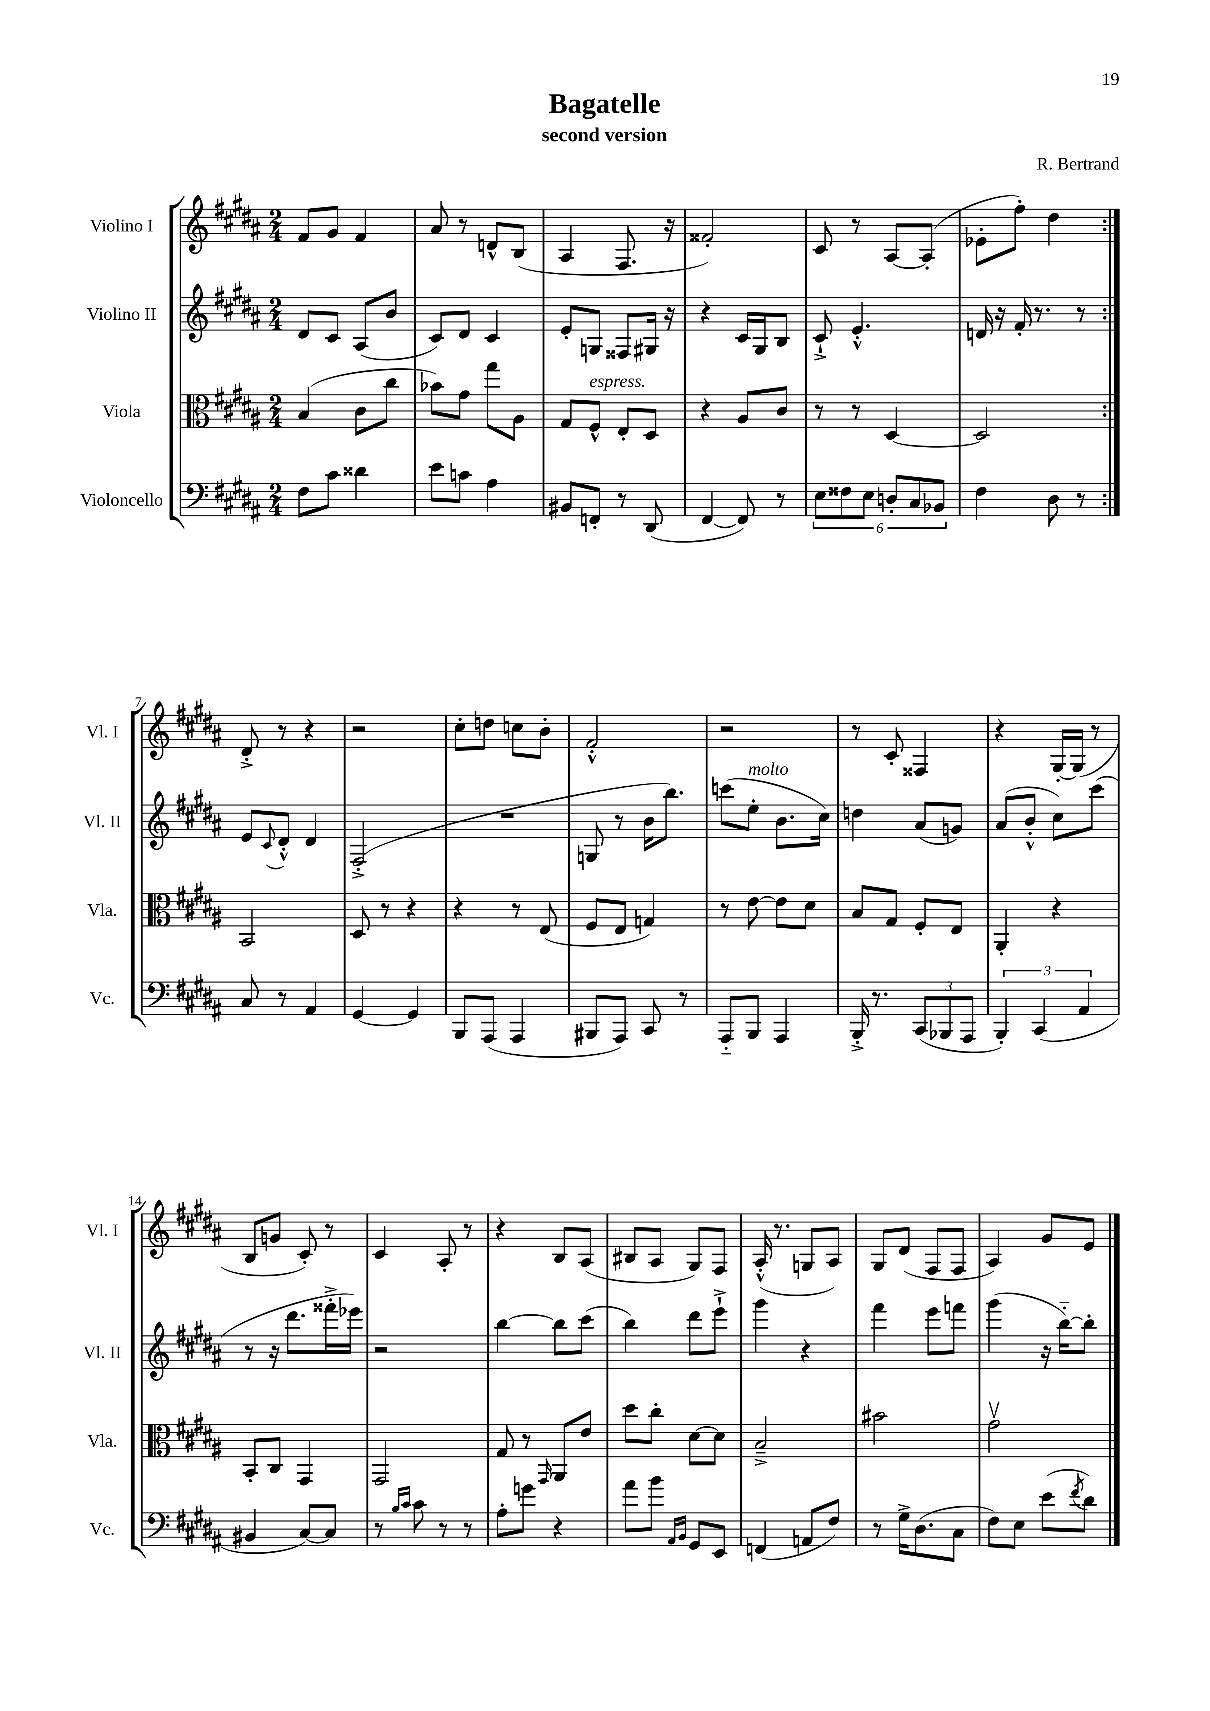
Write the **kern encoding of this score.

**kern	**kern	**kern	**kern
*part4	*part3	*part2	*part1
*staff4	*staff3	*staff2	*staff1
*I"Violoncello	*I"Viola	*I"Violino II	*I"Violino I
*I'Vc.	*I'Vla.	*I'Vl. II	*I'Vl. I
*clefF4	*clefC3	*clefG2	*clefG2
*k[f#c#g#d#a#]	*k[f#c#g#d#a#]	*k[f#c#g#d#a#]	*k[f#c#g#d#a#]
*M2/4	*M2/4	*M2/4	*M2/4
=1	=1	=1	=1
8F#\L	(4B/	8d#/L	8f#/L
8c#\J	.	8c#/J	8g#/J
4d##X\	8c#\L	(8A#/L	4f#/
.	8cc#\J	8b/J	.
=2	=2	=2	=2
8e\L	8b-X\L)	8c#/L)	8a#/
8cn\J	8g#\J	8d#/J	8r
4A#\	8gg#\L	4c#/	8dn^^/L
.	8A#\J	.	(8B/J
=3	=3	=3	=3
8BB#X/L	8G#/L	8e'/L	4A#/
!	!LO:TX:a:i:t=espress.	!	!
8FFn'/J	8F#^^/J	8Gn/J	.
8r	8E'/L	8F##X/L	8.F#/
(8DD#/	8D#/J	16G#X/Jk	.
.	.	16r	16r
=4	=4	=4	=4
[4FF#/	4r	4r	2f##X'/)
8FF#/])	8A#/L	16c#/LL	.
.	.	16G#/J	.
8r	8c#/J	8B/J	.
=5	=5	=5	=5
12E\L	8r	8c#`^/	8c#/
12F##X\	.	.	.
.	8r	4.e'^^/	8r
12E\J	.	.	.
12Dn'/L	[4D#/	.	[8A#/L
12C#/	.	.	.
.	.	.	(8A#'/J]
12BB-X/J	.	.	.
=6	=6	=6	=6
4F#\	2D#/]	16dn/	8e-X'\L
.	.	16r	.
.	.	16f#'/	8ff#'\J)
.	.	8.r	.
8D#\	.	.	4dd#\
8r	.	8r	.
!!LO:LB:g=z
=7:|!	=7:|!	=7:|!	=7:|!
8C#/	2BB/	8e/L	8d#'^/
.	.	8qqc#/	.
8r	.	8d#'^^/J	8r
4AA#/	.	4d#/	4r
=8	=8	=8	=8
[4GG#/	8D#/	(2F#'^/	2r
.	8r	.	.
4GG#/]	4r	.	.
=9	=9	=9	=9
8BBB/L	4r	2r	8cc#'\L
(8AAA#/J	.	.	8ddn\J
4AAA#/	8r	.	8ccn\L
.	(8E/	.	8b'\J
=10	=10	=10	=10
8BBB#X/L	8F#/L	8Gn/	2f#'^^/
8AAA#/J)	8E/J	8r	.
8CC#/	4Gn/)	16b\KL	.
.	.	8.bb\J)	.
8r	.	.	.
=11	=11	=11	=11
8AAA#/L	8r	(8cccn\L	2r
!	!	!LO:TX:a:i:t=molto	!
8BBB/J	[8e\	8ee'\J	.
4AAA#/	8e\L]	8.b\L	.
.	8d#\J	.	.
.	.	16cc#\Jk)	.
=12	=12	=12	=12
16BBB'^/	8B/L	4ddn\	8r
8.r	.	.	.
.	8G#/J	.	8c#'/
(12CC#/L	8F#'/L	(8a#/L	4F##X/
12BBB-X/	.	.	.
.	8E/J	8gn/J)	.
12AAA#/J	.	.	.
=13	=13	=13	=13
6BBB'/)	4AA#'/	(8a#/L	4r
.	.	8b'^^/J	.
(6CC#/	.	.	.
.	4r	8cc#\L)	[16G#'/LL
.	.	.	(16G#/JJ]
6AA#/	.	.	.
.	.	(8ccc#\J	8r
!!LO:LB:g=z
=14	=14	=14	=14
4BB#X/	8BB'/L	8r	8B/L
.	8C#/J	16r	8gn/J
.	.	8.ddd#\L	.
[8C#/L)	4GG#/	.	8c#'/)
8C#/J]	.	16fff##X'^\L	8r
.	.	16eee-X\JJ)	.
=15	=15	=15	=15
8r	2GG#/	2r	4c#/
16qqB/LL	.	.	.
16qqc#/JJ	.	.	.
8c#\	.	.	.
8r	.	.	8A#'/
8r	.	.	8r
=16	=16	=16	=16
8A#'\L	8G#/	[4bb\	4r
8gn\J	8r	.	.
.	16qqGG#/	.	.
4r	8AA#/L	8bb\L]	8B/L
.	8e/J	(8ccc#\J	(8A#/J
=17	=17	=17	=17
8a#\L	8dd#\L	4bb\)	8B#X/L
8b\J	8cc#'\J	.	8A#/J
16qqAA#/LL	.	.	.
16qqBB/JJ	.	.	.
8GG#/L	[8d#\L	8ddd#\L	8G#/L)
8EE/J	8d#\J]	8eee`^\J	8F#/J
=18	=18	=18	=18
(4FFn/	2B~^/	4ggg#\	(16A#'^^/
.	.	.	8.r
8AAn/L	.	4r	8Gn/L
8F#/J)	.	.	8A#/J)
=19	=19	=19	=19
8r	2b#X\	4fff#\	8G#/L
16G#^\KL	.	.	(8d#/J
(8.D#\	.	.	.
.	.	8eee\L	8F#/L
8C#\J	.	8fffn\J	8F#/J
=20	=20	=20	=20
8F#\L)	2g#v\	(4ggg#\	4A#/)
8E\J	.	.	.
(8e\L	.	16r	8g#/L
.	.	[16bb\KL)	.
8qf#/	.	.	.
8d#\J)	.	8bb'\J]	8e/J
==	==	==	==
*-	*-	*-	*-
